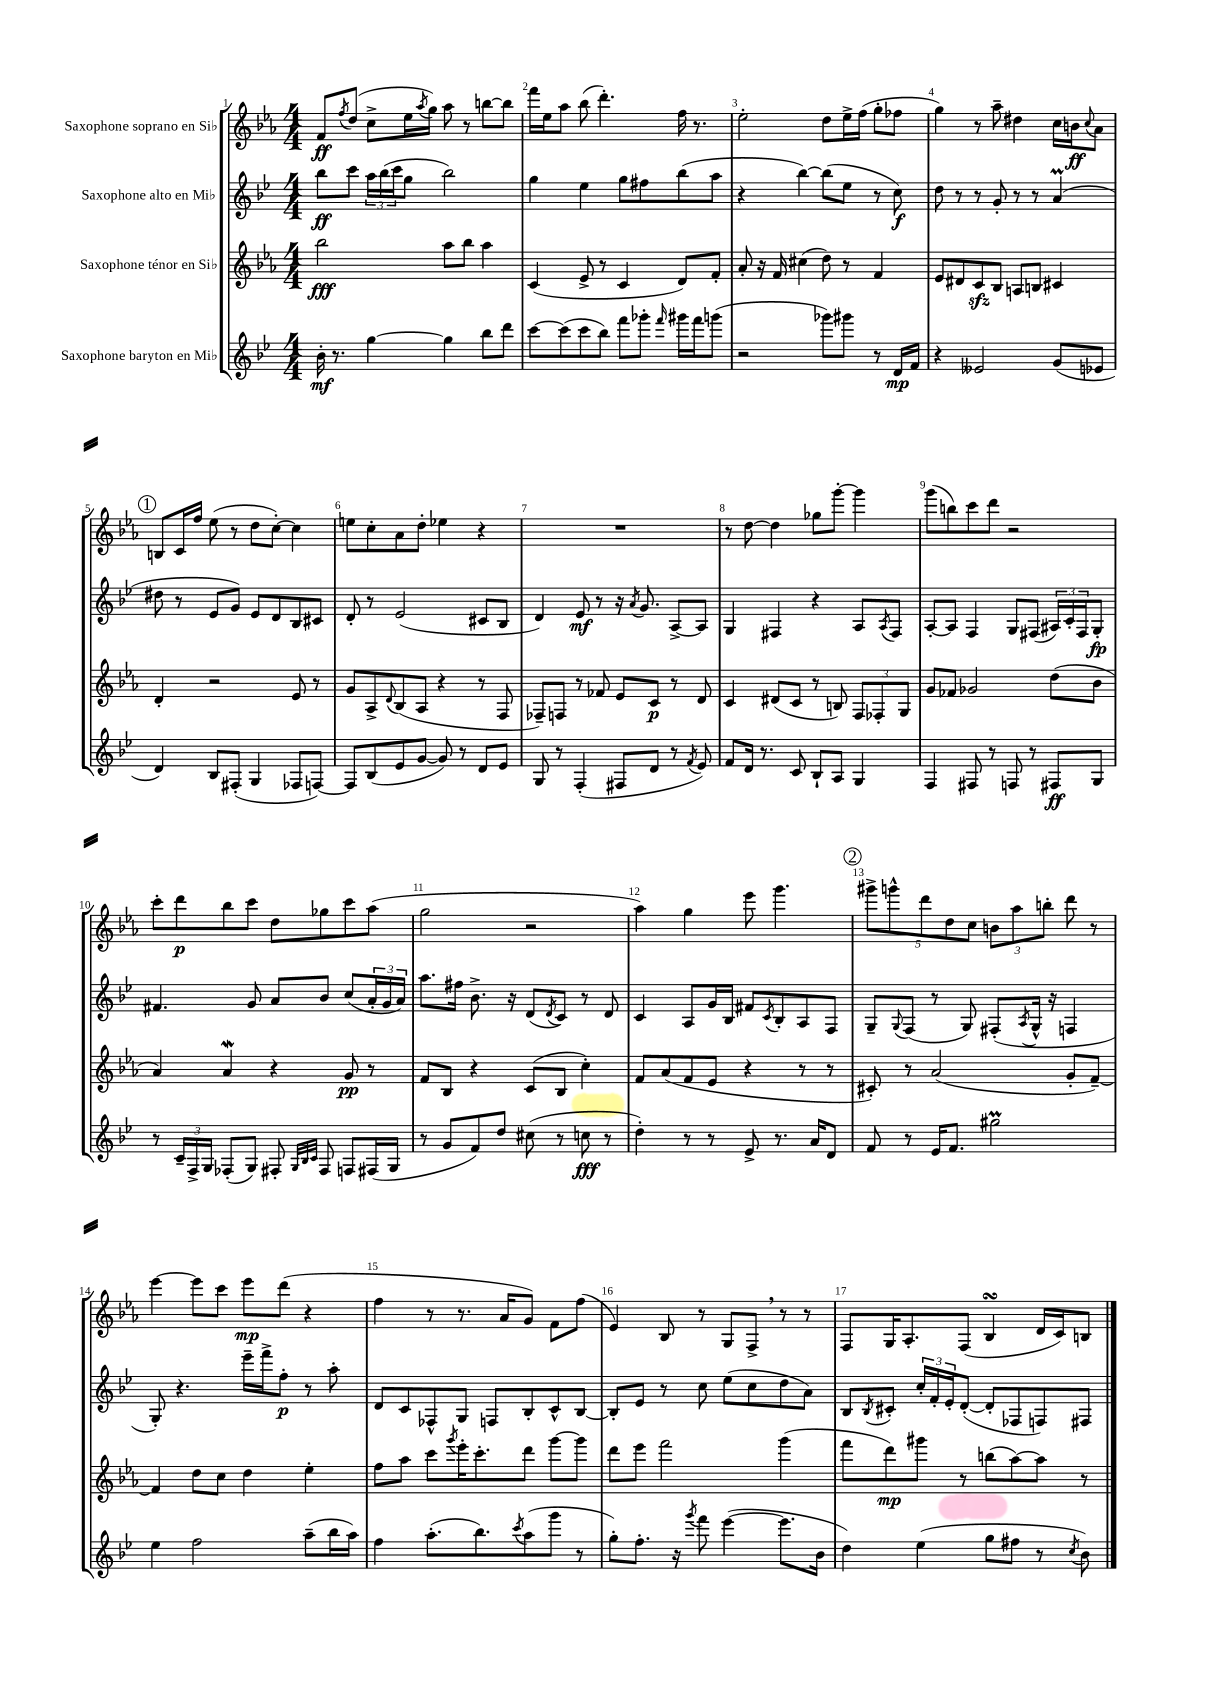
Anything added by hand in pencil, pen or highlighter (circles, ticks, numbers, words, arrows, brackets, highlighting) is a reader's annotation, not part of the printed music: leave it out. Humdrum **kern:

**kern	**dynam	**kern	**dynam	**kern	**dynam	**kern	**dynam
*part4	*part4	*part3	*part3	*part2	*part2	*part1	*part1
*staff4	*staff4	*staff3	*staff3	*staff2	*staff2	*staff1	*staff1
*I"Saxophone baryton en Mi♭	*	*I"Saxophone ténor en Si♭	*	*I"Saxophone alto en Mi♭	*	*I"Saxophone soprano en Si♭	*
*clefG2	*	*clefG2	*	*clefG2	*	*clefG2	*
*k[b-e-]	*	*k[b-e-a-]	*	*k[b-e-]	*	*k[b-e-a-]	*
*M4/4	*	*M4/4	*	*M4/4	*	*M4/4	*
=1	=1	=1	=1	=1	=1	=1	=1
16b-'\	mf	2bb-\	fff	8bb-\L	ff	8f/L	ff
8.r	.	.	.	.	.	.	.
.	.	.	.	.	.	8qff/	.
.	.	.	.	8ccc\J	.	(8dd/J	.
[4gg\	.	.	.	24aa\LL	.	8cc^\L	.
.	.	.	.	(24bb-\	.	.	.
.	.	.	.	24ccc\J	.	.	.
.	.	.	.	8gg\J	.	16ee-\L	.
.	.	.	.	.	.	8qaa-/	.
.	.	.	.	.	.	16gg\JJ)	.
4gg\]	.	8aa-\L	.	2bb-\)	.	8aa-\	.
.	.	8bb-\J	.	.	.	8r	.
8bb-\L	.	4aa-\	.	.	.	[8bbn\L	.
8ddd\J	.	.	.	.	.	8bb\J]	.
=2	=2	=2	=2	=2	=2	=2	=2
[8ccc\L	.	(4c/	.	4gg\	.	16fff\LL	.
.	.	.	.	.	.	16ee-\J	.
(8ccc\]	.	.	.	.	.	8aa-\J	.
8ccc\	.	8e-^/	.	4ee-\	.	(8bb-\	.
8bb-\J)	.	8r	.	.	.	4.ddd'\)	.
8fff\L	.	4c/	.	8gg\L	.	.	.
8ggg-X'\J	.	.	.	8ff#X\	.	.	.
16qqfff/	.	.	.	.	.	.	.
16ggg#X\LL	.	8d/L)	.	(8bb-\	.	16ff\	.
16fff\J	.	.	.	.	.	8.r	.
(8gggn\J	.	8f'/J	.	8aa\J	.	.	.
=3	=3	=3	=3	=3	=3	=3	=3
2r	.	8a-'/	.	4r	.	2ee-'\	.
.	.	16r	.	.	.	.	.
.	.	16f/	.	.	.	.	.
.	.	(4cc#X\	.	[4bb-\)	.	.	.
8ggg-X\L)	.	8dd\)	.	(8bb-\L]	.	8dd\L	.
8ggg#X\J	.	8r	.	8ee-\J	.	16ee-^\L	.
.	.	.	.	.	.	(16ff\JJ	.
8r	.	4f/	.	8r	.	8gg'\L	.
16d/LL	mp	.	.	8cc\)	f	8ff-X\J	.
16f/JJ	.	.	.	.	.	.	.
=4	=4	=4	=4	=4	=4	=4	=4
4r	.	8e-/L	.	8dd\	.	4gg\)	.
.	.	8d#X/	.	8r	.	.	.
2e--X/	.	8czz/	.	8r	.	8r	.
.	.	8B-/J	.	8g'/	.	8aa-~\	.
.	.	8An/L	.	8r	.	4dd#X\	.
.	.	8Bn/J	.	8r	.	.	.
(8g/L	.	4c#X/	.	(4am/	.	16cc\LL	.
.	.	.	.	.	.	16bn\J	ff
.	.	.	.	.	.	8qqcc/	.
8e-X/J	.	.	.	.	.	8a-\J	.
!!LO:LB:g=z
!!LO:REH:place=s1:t=1
=5	=5	=5	=5	=5	=5	=5	=5
4d/)	.	4d'/	.	8dd#X\	.	8Bn/L	.
.	.	.	.	8r	.	16c/L	.
.	.	.	.	.	.	16ff/JJ	.
8B-/L	.	2r	.	8e-/L	.	(8ee-\	.
(8F#X'/J	.	.	.	8g/J)	.	8r	.
4G/	.	.	.	8e-/L	.	8dd\L	.
.	.	.	.	8d/	.	[8cc'\J)	.
8F-X/L	.	8e-/	.	8B-/	.	4cc\]	.
[8Fn/J)	.	8r	.	8c#X/J	.	.	.
=6	=6	=6	=6	=6	=6	=6	=6
8F/L]	.	8g/L	.	8d'/	.	8een\L	.
(8B-/	.	8A-^/	.	8r	.	8cc'\	.
.	.	8qqd/	.	.	.	.	.
8e-/	.	(8B-/	.	(2e-/	.	8a-\	.
[8g/J	.	8A-/J	.	.	.	8dd'\J	.
8g/])	.	4r	.	.	.	4ee-X\	.
8r	.	.	.	.	.	.	.
8d/L	.	8r	.	8c#X/L	.	4r	.
8e-/J	.	8F/	.	8B-/J	.	.	.
=7	=7	=7	=7	=7	=7	=7	=7
8G/	.	8F-X~/L)	.	4d/)	.	1r	.
8r	.	8Fn/J	.	.	.	.	.
(4F'/	.	8r	.	8e-/	mf	.	.
.	.	8f-X/	.	8r	.	.	.
8F#X/L	.	8e-/L	.	16r	.	.	.
.	.	.	.	8qa/	.	.	.
.	.	.	.	8.g/	.	.	.
8d/J	.	8c/J	p	.	.	.	.
8r	.	8r	.	[8A^/L	.	.	.
8qf/	.	.	.	.	.	.	.
8e-/)	.	8d/	.	8A/J]	.	.	.
=8	=8	=8	=8	=8	=8	=8	=8
8f/L	.	4c/	.	4G/	.	8r	.
16d/Jk	.	.	.	.	.	[8dd\	.
8.r	.	.	.	.	.	.	.
.	.	(8d#X/L	.	4F#X/	.	4dd\]	.
8c/	.	8c/J	.	.	.	.	.
8B-`/L	.	8r	.	4r	.	8gg-X\L	.
8A/J	.	8Bn/)	.	.	.	[8ggg'\J	.
4G/	.	12F/L	.	8A/L	.	4ggg\]	.
.	.	12F-X'/	.	.	.	.	.
.	.	.	.	8qA/	.	.	.
.	.	.	.	8F#/J	.	.	.
.	.	12G/J	.	.	.	.	.
=9	=9	=9	=9	=9	=9	=9	=9
4F/	.	8g/L	.	[8A'/L	.	(8ggg\L	.
.	.	8f-X/J	.	8A/J]	.	8bbn\)	.
8F#X/	.	2g-X/	.	4F/	.	8ccc\	.
8r	.	.	.	.	.	8ddd\J	.
8Fn/	.	.	.	8G/L	.	2r	.
8r	.	.	.	(8F#X/J	.	.	.
8F#X/L	ff	(8dd\L	.	24A#X/LL)	.	.	.
.	.	.	.	24c'/	.	.	.
.	.	.	.	24F#/J	.	.	.
8G/J	.	8b-\J	.	8G'/J	fp	.	.
!!LO:LB:g=z
=10	=10	=10	=10	=10	=10	=10	=10
8r	.	4a-/)	.	4.f#X/	.	8ccc'\L	.
24c~/LL	.	.	.	.	.	8ddd\	p
24F^/	.	.	.	.	.	.	.
24G/JJ	.	.	.	.	.	.	.
(8F-X'/L	.	4a-w/	.	.	.	8bb-\	.
8G/J)	.	.	.	8g/	.	8ccc\J	.
8F#X'/	.	4r	.	8a/L	.	8dd\L	.
32qqG/LLL	.	.	.	.	.	.	.
32qqB-/	.	.	.	.	.	.	.
32qqc/JJJ	.	.	.	.	.	.	.
8F#/	.	.	.	8b-/J	.	8gg-X\	.
8Fn/L	.	8g/	pp	(8cc/L	.	8ccc\	.
(16F#X/L	.	8r	.	24a'/L	.	(8aa-\J	.
.	.	.	.	24g/	.	.	.
16G/JJ	.	.	.	.	.	.	.
.	.	.	.	24a/JJ)	.	.	.
=11	=11	=11	=11	=11	=11	=11	=11
8r	.	8f/L	.	8.aa\L	.	2gg\	.
8g/L	.	8B-/J	.	.	.	.	.
.	.	.	.	16ff#X\Jk	.	.	.
8f/)	.	4r	.	8.b-^\	.	.	.
8dd/J	.	.	.	.	.	.	.
.	.	.	.	16r	.	.	.
(8cc#X\	.	(8c/L	.	(8d/L	.	2r	.
.	.	.	.	8qd/	.	.	.
8r	.	8B-/J	.	8c/J)	.	.	.
8ccn\	fff	4cc'\)	.	8r	.	.	.
8r	.	.	.	8d/	.	.	.
=12	=12	=12	=12	=12	=12	=12	=12
4dd'\)	.	8f/L	.	4c/	.	4aa-\)	.
.	.	(8a-/	.	.	.	.	.
8r	.	8f/	.	8A/L	.	4gg\	.
8r	.	8e-/J	.	16g/L	.	.	.
.	.	.	.	16B-/JJ	.	.	.
8e-^/	.	4r	.	8f#X/L	.	8eee-\	.
.	.	.	.	8qc/	.	.	.
8.r	.	.	.	8B-'/	.	4.ggg\	.
.	.	8r	.	8A/	.	.	.
16a/KL	.	.	.	.	.	.	.
8d/J	.	8r	.	8F/J	.	.	.
!!LO:REH:place=s1:t=2
=13	=13	=13	=13	=13	=13	=13	=13
8f/	.	8c#X'/)	.	8G~/L	.	10ggg#X^\L	.
.	.	.	.	.	.	10gggn^^\	.
.	.	.	.	8qqG/	.	.	.
8r	.	8r	.	(8F/J	.	.	.
.	.	.	.	.	.	10ddd\	.
16e-/KL	.	(2a-/	.	8r	.	.	.
.	.	.	.	.	.	10dd\	.
8.f/J	.	.	.	.	.	.	.
.	.	.	.	8G/)	.	.	.
.	.	.	.	.	.	10cc\J	.
2gg#Xm\	.	.	.	(8F#X'/L	.	12bn\L	.
.	.	.	.	.	.	12aa-\	.
.	.	.	.	8qA/	.	.	.
.	.	.	.	16G^^/Jk	.	.	.
.	.	.	.	.	.	12bbn'\J	.
.	.	.	.	16r	.	.	.
.	.	8g'/L	.	4Fn/	.	8ddd\	.
.	.	[8f~/J)	.	.	.	8r	.
!!LO:LB:g=z
=14	=14	=14	=14	=14	=14	=14	=14
4ee-\	.	4f/]	.	8G'/)	.	[4eee-\	.
.	.	.	.	4.r	.	.	.
2ff\	.	8dd\L	.	.	.	8eee-\L]	.
.	.	8cc\J	.	.	.	8ccc\J	.
.	.	4dd\	.	16eee-~\LL	.	8eee-\L	mp
.	.	.	.	16fff^\J	.	.	.
.	.	.	.	8ff'\J	p	(8ddd\J	.
(8aa~\L	.	4ee-'\	.	8r	.	4r	.
16bb-\L	.	.	.	8aa'\	.	.	.
16aa\JJ)	.	.	.	.	.	.	.
=15	=15	=15	=15	=15	=15	=15	=15
4ff\	.	8ff\L	.	8d/L	.	4ff\	.
.	.	8aa-\J	.	8c/	.	.	.
(8.aa'\L	.	8ccc\L	.	8F-X^^/	.	8r	.
.	.	8qggg/	.	.	.	.	.
.	.	16eee-'\K	.	8G/J	.	8.r	.
8.bb-\)	.	8.ccc'\	.	.	.	.	.
.	.	.	.	8Fn/L	.	.	.
.	.	.	.	.	.	16a-/KL	.
8qccc/	.	.	.	.	.	.	.
(8aa\	.	8ddd\J	.	8B-'/	.	8g/J)	.
8ggg\J	.	[8ggg\L	.	8c^^/	.	8f\L	.
8r	.	8ggg\J]	.	[8B-/J	.	(8ff\J	.
=16	=16	=16	=16	=16	=16	=16	=16
8gg'\L)	.	8ddd\L	.	8B-'/L]	.	4e-/)	.
8.ff'\J	.	8eee-\J	.	8e-/J	.	.	.
.	.	2fff\	.	8r	.	8B-/	.
16r	.	.	.	.	.	.	.
8qggg/	.	.	.	.	.	.	.
8fff\	.	.	.	8cc\	.	8r	.
([4eee-\	.	.	.	(8ee-\L	.	8G/L	.
.	.	.	.	8cc\	.	8F^,/J	.
8.eee-\L]	.	(4ggg\	.	8dd\	.	8r	.
.	.	.	.	8a\J)	.	8r	.
16b-\Jk	.	.	.	.	.	.	.
=17	=17	=17	=17	=17	=17	=17	=17
4dd\)	.	8fff\L	.	8B-/L	.	8F/L	.
.	.	.	.	8qB-/	.	.	.
.	.	8ddd\)	mp	8c#X'/J	.	16G/K	.
.	.	.	.	.	.	8.A-'/	.
(4ee-\	.	8ggg#X\J	.	24cc'/LL	.	.	.
.	.	.	.	24f'/	.	.	.
.	.	.	.	24e-'/J	.	.	.
.	.	8r	.	([8d'/J	.	(8F/J	.
8gg\L	.	(8bbn\L	.	8d'/L]	.	4B-sSSS/	.
8ff#X\J	.	[8aa-\)	.	8F-X/	.	.	.
8r	.	8aa-\J]	.	8Fn/)	.	16d/LL	.
.	.	.	.	.	.	16c/J)	.
8qcc/	.	.	.	.	.	.	.
8b-\)	.	8r	.	8F#X/J	.	8Bn/J	.
==	==	==	==	==	==	==	==
*-	*-	*-	*-	*-	*-	*-	*-
